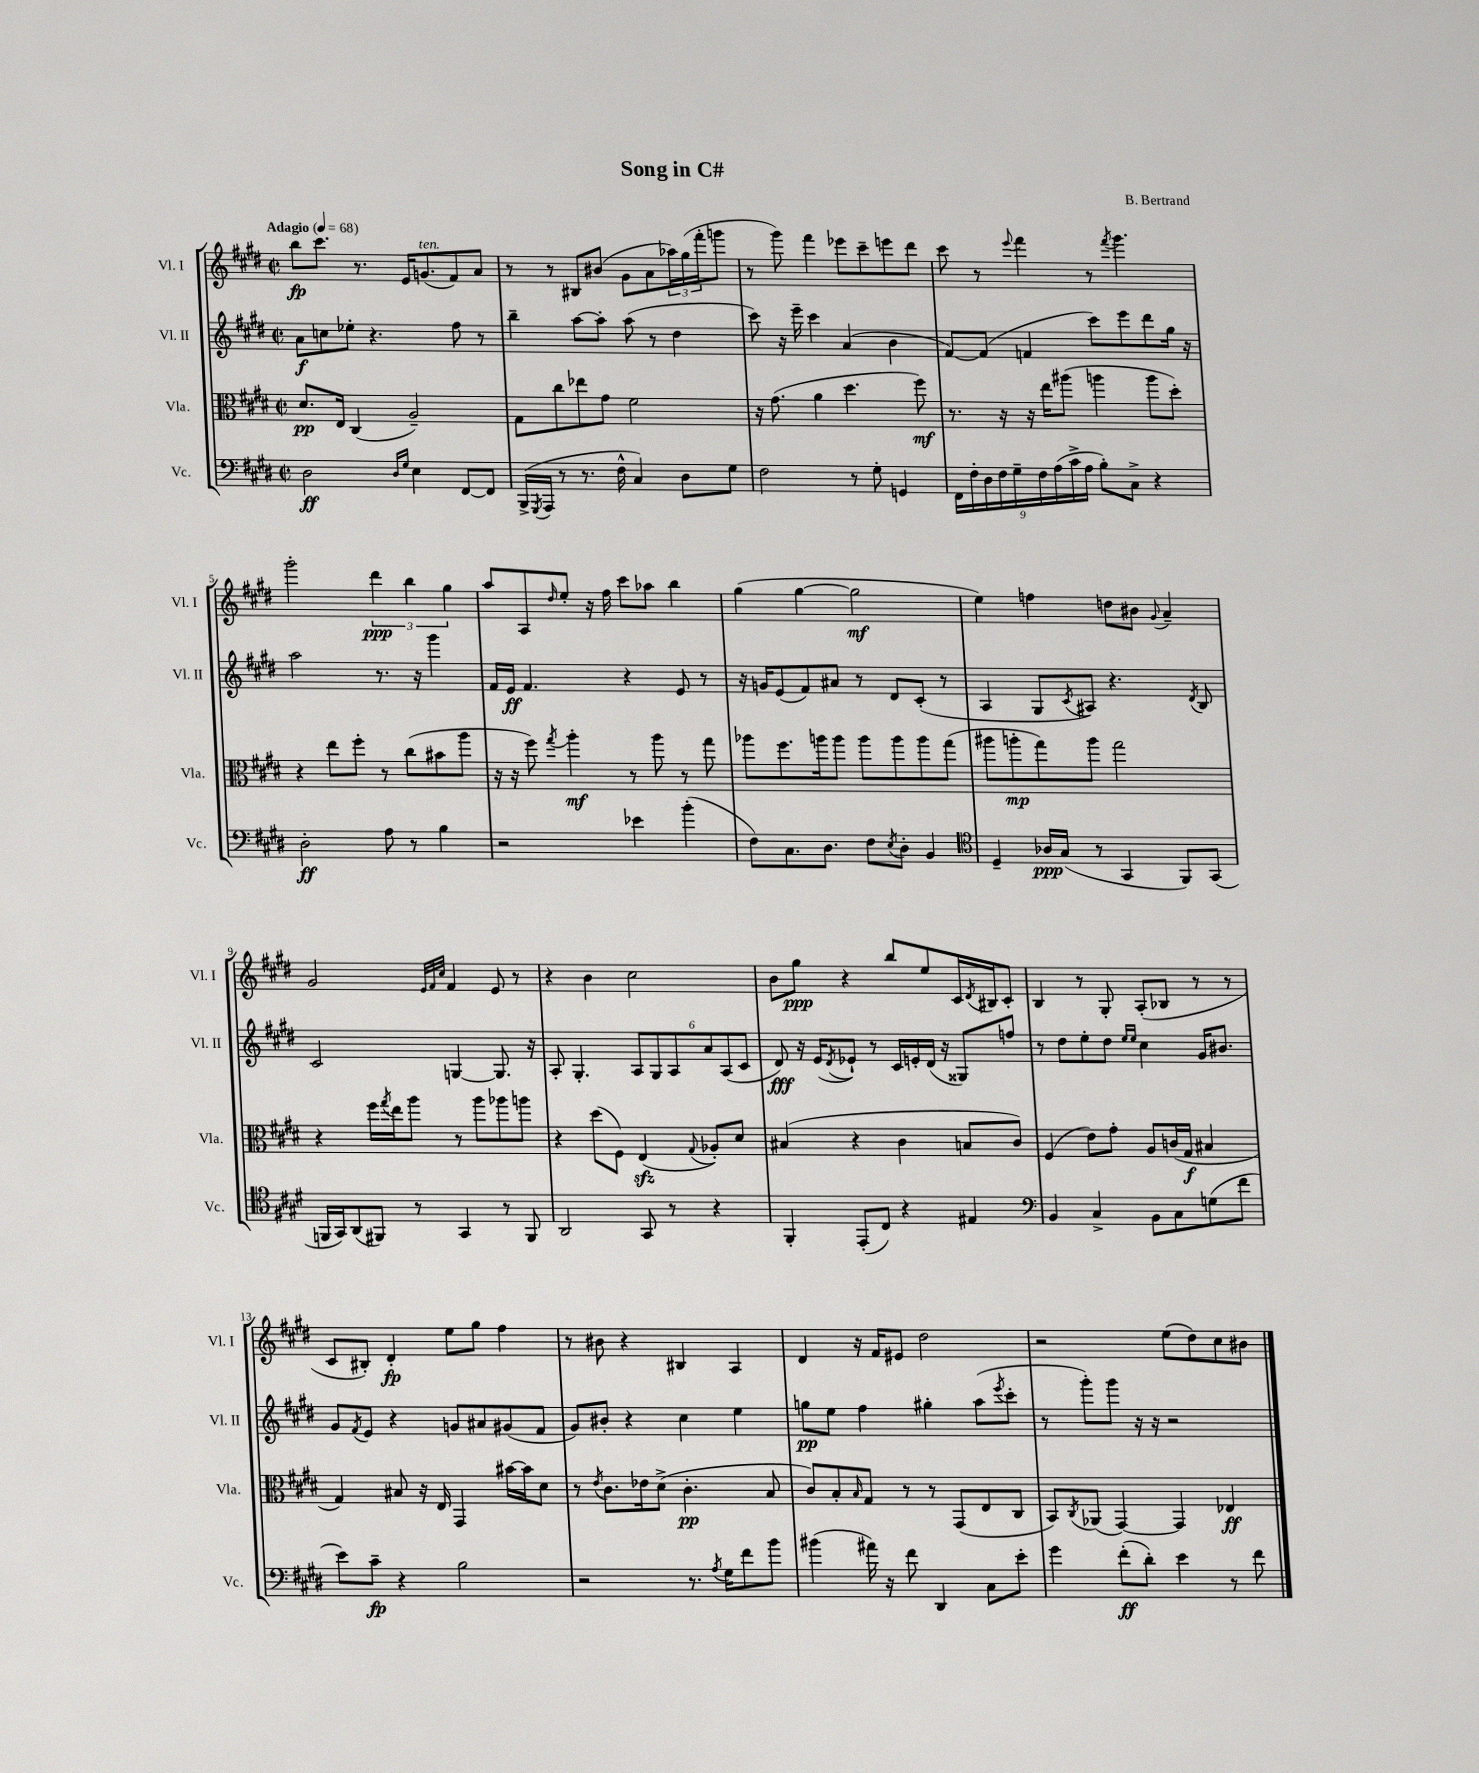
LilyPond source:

\header { title = "Song in C#" composer = "B. Bertrand" }
<<
\new StaffGroup <<
\new Staff = "s0" \with { instrumentName = "Vl. I" shortInstrumentName = "Vl. I" } {
    \clef treble \key e \major \defaultTimeSignature \time 2/2 \tempo "Adagio" 4 = 68
    b''8\fp cis'''8. r8. e'16 g'8.^\markup { \italic "ten." }( fis'8) a'8 |
    r8 r8 bis8 bis'8( gis'8 a'8 \tuplet 3/2 { aes''16) gis''16( fis'''16-. } g'''8 |
    r8 gis'''8) fis'''4 ees'''8 cis'''8-- e'''8 dis'''8 |
    cis'''8 r8 \appoggiatura { e'''8 } fis'''4 r8 \acciaccatura { fis'''8 } gis'''4. |
    gis'''2-. \tuplet 3/2 { dis'''4\ppp b''4 gis''4 } |
    a''8 a8 \grace { dis''16 } e''8-. r16 fis''16 cis'''8 aes''8 b''4 |
    gis''4( gis''4~ gis''2\mf |
    e''4) f''4 d''8 bis'8 \appoggiatura { gis'8 } a'4-- |
    gis'2 \grace { e'32 fis'32 cis''32 } fis'4 e'8 r8 |
    r4 b'4 cis''2 |
    b'8 gis''8\ppp r4 b''8 e''8 cis'16 \acciaccatura { dis'8 } bis16 cis'8-. |
    b4 r8 gis8-. a8-.( bes8 r8 r8 |
    cis'8 bis8-.) dis'4-.\fp e''8 gis''8 fis''4 |
    r8 bis'8 r4 bis4 a4 |
    dis'4 r16 fis'16 eis'8 dis''2 |
    r2 e''8( dis''8) cis''8 bis'8 \bar "|." |
}
\new Staff = "s1" \with { instrumentName = "Vl. II" shortInstrumentName = "Vl. II" } {
    \clef treble \key e \major \defaultTimeSignature \time 2/2
    a'8\f c''8 ees''8-. r4. fis''8 r8 |
    b''4-- a''8~ a''8-. a''8( r8 dis''4 |
    cis'''8) r16 e'''16-- cis'''4 a'4( b'4 |
    fis'8~) fis'8( f'4 cis'''8) e'''8 dis'''8 gis''16 r16 |
    a''2 r8. r16 gis'''4 |
    fis'16 e'16\ff fis'4. r4 e'8 r8 |
    r16 g'16 e'8( fis'8) ais'8 r8 dis'8 cis'8-.( r8 |
    a4 gis8 \acciaccatura { cis'8 } ais8) r4. \acciaccatura { dis'8 } b8 |
    cis'2 g4~ g8. r16 |
    a8-. gis4.-. \tuplet 6/4 { a8 gis8 a8 a'8 a8( cis'8 } |
    dis'8\fff) r16 e'16( \acciaccatura { dis'8 } ees'8-!) r8 cis'16 e'16-. dis'16( r16 gisis8) f''8 |
    r8 dis''8 e''8-. dis''8 \grace { e''16 e''16 } cis''4 gis'16 bis'8. |
    gis'8 \acciaccatura { fis'8 } e'8 r4 g'8 ais'8 gis'8( fis'8 |
    gis'8) bis'8-. r4 cis''4 e''4 |
    g''8\pp e''8 fis''4 gis''4-. a''8( \acciaccatura { e'''8 } cis'''8-. |
    r8 gis'''8-.) gis'''8 r16 r16 r2 \bar "|." |
}
\new Staff = "s2" \with { instrumentName = "Vla." shortInstrumentName = "Vla." } {
    \clef alto \key e \major \defaultTimeSignature \time 2/2
    dis'8.\pp e16 cis4( a2--) |
    gis8 cis''8 ees''8 gis'8 fis'2 |
    r16 gis'8.( a'4 dis''4. fis''8\mf) |
    r8. r16 r16 e''16 ais''8( a''4 a''8 dis''8-.) |
    r4 e''8 fis''8-. r8 cis''8( bis'8 a''8 |
    r16 r16 fis''8) \acciaccatura { gis''8 } a''4-.\mf r8 a''8 r8 gis''8 |
    aes''8 fis''8. a''16 a''8 a''8 a''8 a''8 gis''8( |
    ais''8 a''8-.\mp gis''8) a''8 gis''2 |
    r4 fis''16 \acciaccatura { gis''8 } e''16 a''8 r8 a''8 aes''8 a''8 |
    r4 dis''8( fis8) e4\sfz( \appoggiatura { gis8 } aes8-.) dis'8 |
    bis4( r4 cis'4 b8 cis'8) |
    fis4( e'8) gis'8-. a8 c'16( gis16\f bis4 |
    gis4) bis8 r16 e16 gis,4 bis'16~ bis'16 dis'8 |
    r8 \acciaccatura { e'8 } cis'8. ees'16 dis'8->( cis'4.-.\pp b8 |
    cis'8) b8-. \grace { b16 } gis8 r8 r8 gis,8( e8 cis8 |
    b,8) \acciaccatura { cis8 } aes,8( gis,4~) gis,4 ees4\ff \bar "|." |
}
\new Staff = "s3" \with { instrumentName = "Vc." shortInstrumentName = "Vc." } {
    \clef bass \key e \major \defaultTimeSignature \time 2/2
    dis2\ff \grace { dis16 gis16 } e4 fis,8~ fis,8 |
    b,,16->( \acciaccatura { gis,,8 } a,,16 r8 r8. fis16-^ cis4) dis8 gis8 |
    fis2 r8 gis8-. g,4 |
    \tuplet 9/8 { fis,16 fis16-. dis16 fis16 gis16-- fis16 a16( cis'16-> a16 } b8-.) cis8-> r4 |
    dis2-.\ff a8 r8 b4 |
    r2 ees'4 b'4-.( |
    fis8) cis8. dis8. fis8 \acciaccatura { e8 } dis8-. b,4 |
    \clef tenor dis4-- aes16\ppp gis16( r8 gis,4 fis,8) gis,8( |
    f,16 gis,16) a,8( fis,8) r8 gis,4 r8 fis,8 |
    a,2 gis,8 r8 r4 |
    fis,4-. e,8-.( cis8) r4 eis4 |
    \clef bass b,4 cis4-> b,8 cis8 g8( fis'8 |
    e'8) cis'8--\fp r4 b2 |
    r2 r8. \acciaccatura { a8 } gis16 fis'8 b'8 |
    bis'4( ais'16) r16 fis'8 dis,4 cis8 e'8-. |
    gis'4 fis'8-.\ff( dis'8-.) e'4 r8 fis'8 \bar "|." |
}
>>
>>
